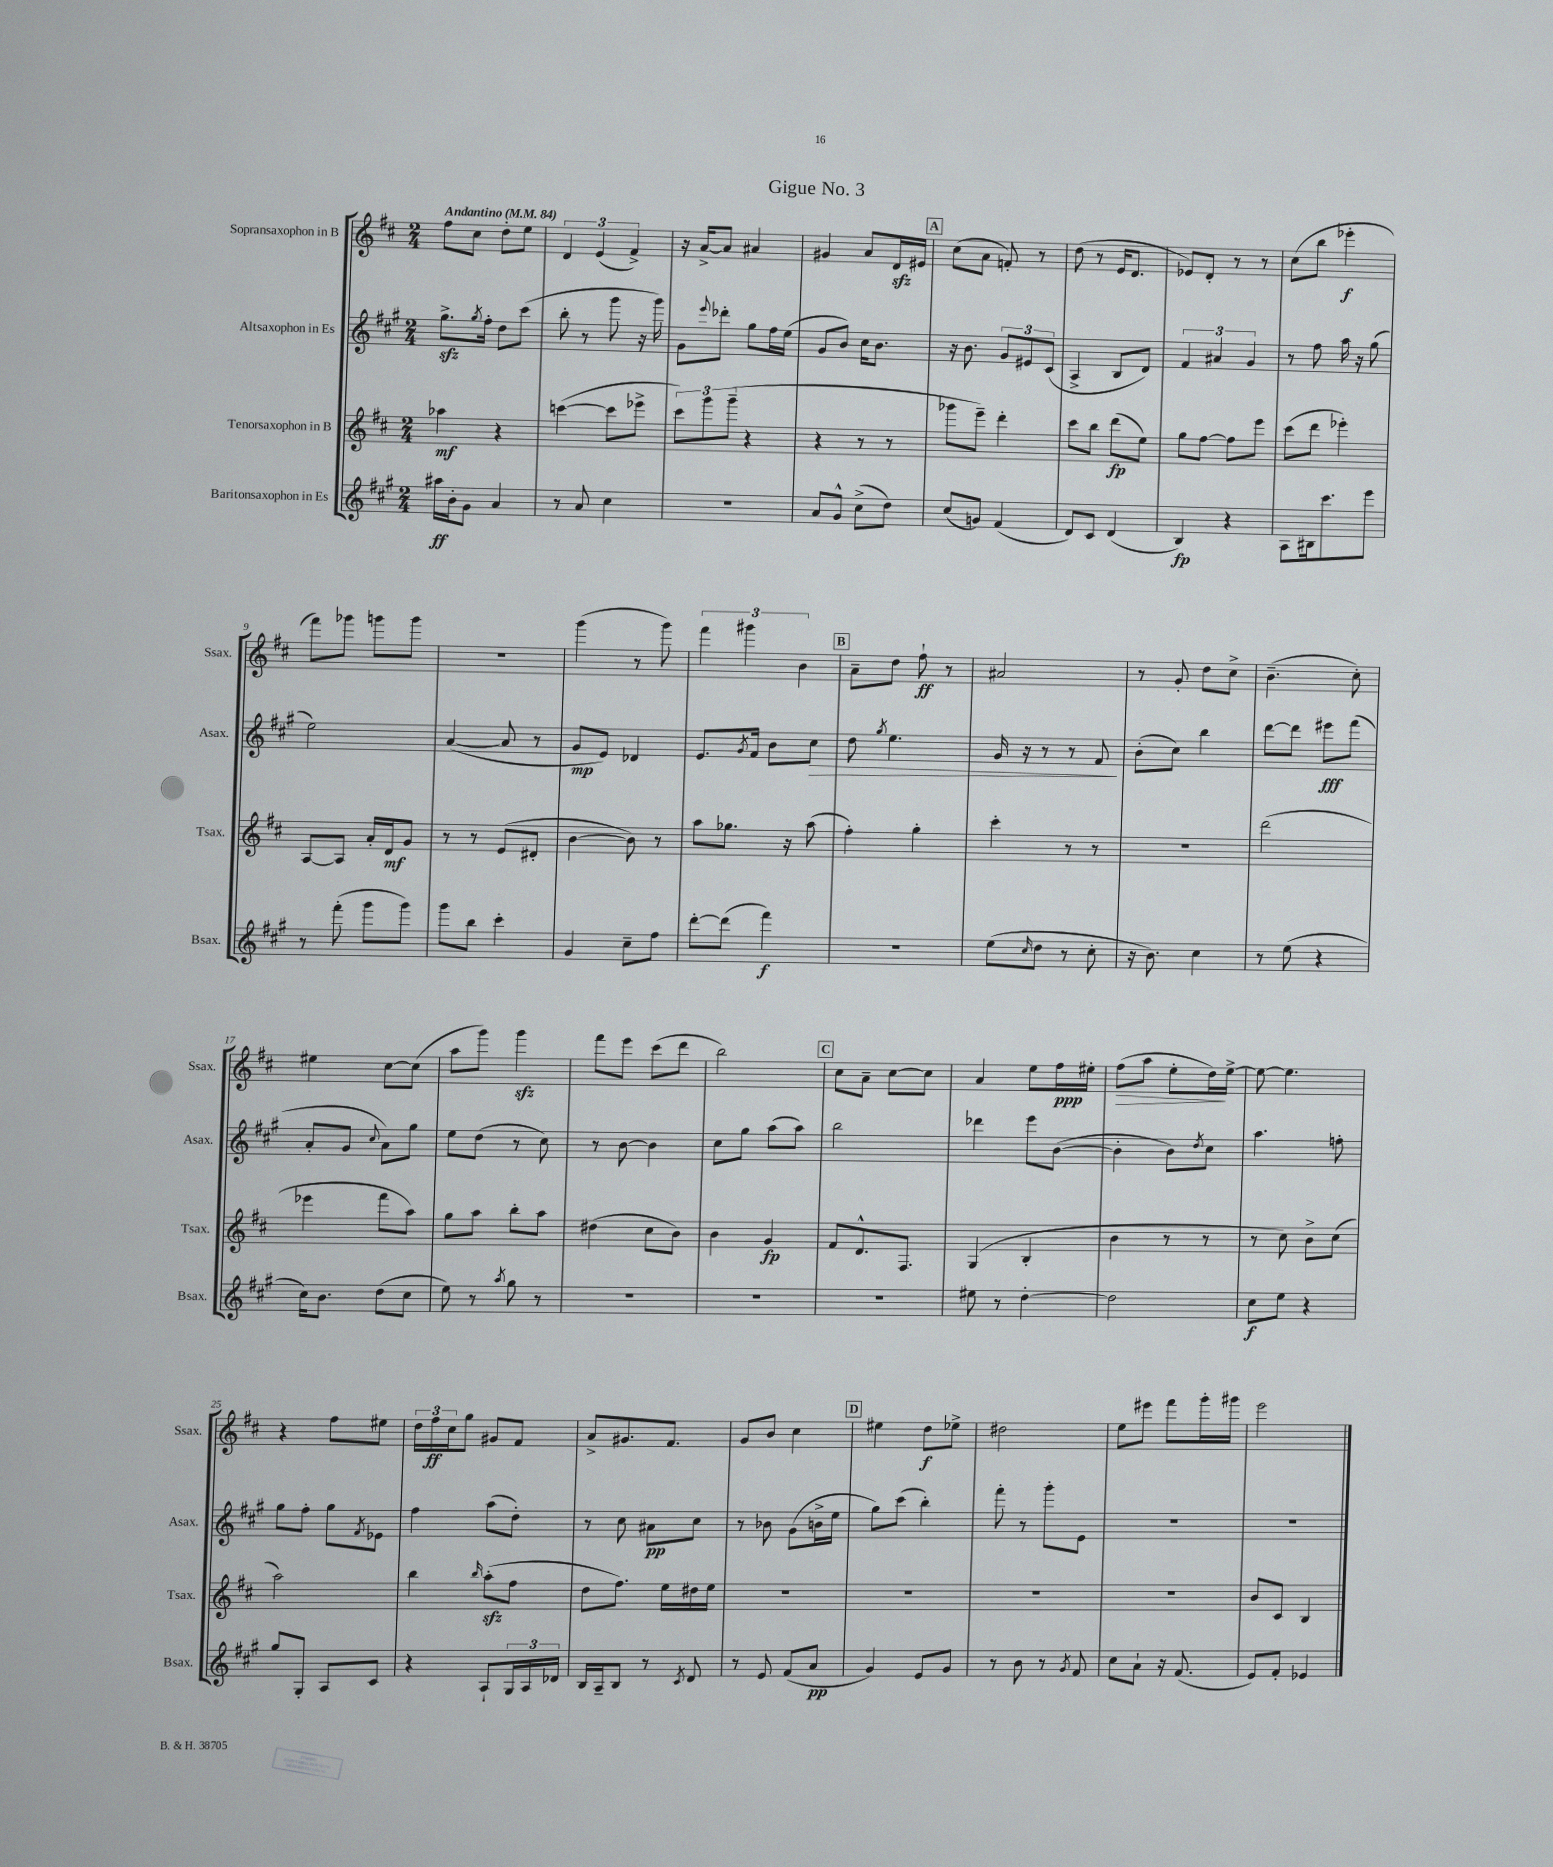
\header { title = "Gigue No. 3" }
<<
\new StaffGroup <<
\new Staff = "s0" \with { instrumentName = "Sopransaxophon in B" shortInstrumentName = "Ssax." } {
    \clef treble \key d \major \numericTimeSignature \time 2/4 \tempo "Andantino" 4 = 84
    fis''8 cis''8 d''8-. e''8 |
    \tuplet 3/2 { d'4 e'4( fis'4->) } |
    r16 a'16~-> a'8 ais'4 |
    gis'4 a'8 d'16\sfz eis'16 |
    \mark \markup { \box "A" } cis''8( a'8 f'8-.) r8 |
    d''8( r8 e'16 d'8. |
    ees'8) d'8-. r8 r8 |
    cis''8( b''8 ees'''4-.\f |
    fis'''8) ges'''8 g'''8 g'''8 |
    R2 |
    g'''4( r8 g'''8) |
    \tuplet 3/2 { fis'''4 gis'''4 b'4 } |
    \mark \markup { \box "B" } a'8-- d''8 fis''8-!\ff r8 |
    ais'2 |
    r8 g'8-. d''8 cis''8-> |
    b'4.--( cis''8-.) |
    eis''4 cis''8~ cis''8( |
    a''8 g'''8) g'''4\sfz |
    fis'''8 e'''8 cis'''8( d'''8 |
    b''2) |
    \mark \markup { \box "C" } cis''8 a'8-- cis''8~ cis''8 |
    a'4 e''8 fis''16\ppp eis''16-. |
    fis''8\>( a''8 e''8-. d''16\!) e''16~-> |
    e''8~ e''4. |
    r4 fis''8 eis''8 |
    \tuplet 3/2 { d''16 fis''16\ff cis''16 } g''8 gis'8 fis'8 |
    a'8-> gis'8. fis'8. |
    g'8 b'8 cis''4 |
    \mark \markup { \box "D" } eis''4 d''8\f ees''8-> |
    dis''2 |
    e''8 eis'''8 fis'''8 g'''16-. gis'''16 |
    e'''2 \bar "|." |
}
\new Staff = "s1" \with { instrumentName = "Altsaxophon in Es" shortInstrumentName = "Asax." } {
    \clef treble \key a \major \numericTimeSignature \time 2/4
    gis''8.->\sfz \acciaccatura { gis''8 } fis''16-. d''8 cis'''8( |
    b''8-. r8 gis'''8 r16 gis'''16) |
    gis'8 \appoggiatura { e'''8 } des'''8-. gis''8 fis''16 e''16( |
    gis'8 b'8) cis''16 b'8. |
    \mark \markup { \box "A" } r16 b'8. \tuplet 3/2 { gis'8 eis'8 cis'8( } |
    a4-> b8 d'8) |
    \tuplet 3/2 { fis'4 ais'4 gis'4 } |
    r8 fis''8 a''16 r16 gis''8( |
    e''2) |
    a'4~( a'8 r8 |
    gis'8\mp e'8) des'4 |
    e'8. \acciaccatura { gis'8 } fis'16 b'8 cis''8\> |
    \mark \markup { \box "B" } d''8 \acciaccatura { gis''8 } e''4. |
    gis'16 r16 r8 r8 fis'8\! |
    b'8-.( cis''8) b''4 |
    d'''8~ d'''8 eis'''8\fff fis'''8( |
    a'8-. gis'8 \appoggiatura { cis''8 } a'8) gis''8 |
    e''8 d''8( r8 cis''8) |
    r8 b'8~ b'4 |
    cis''8 gis''8 a''8( a''8) |
    \mark \markup { \box "C" } b''2 |
    des'''4 e'''8 b'8~( |
    b'4-. b'8) \acciaccatura { d''8 } cis''8 |
    a''4. f''8-. |
    gis''8 fis''8-. gis''8 \acciaccatura { fis'8 } ees'8 |
    fis''4 a''8( d''8-.) |
    r8 cis''8 ais'8\pp cis''8 |
    r8 bes'8 gis'8( b'16-> e''16 |
    \mark \markup { \box "D" } gis''8) cis'''8( b''4-.) |
    fis'''8-. r8 gis'''8-. e'8 |
    R2 |
    R2 \bar "|." |
}
\new Staff = "s2" \with { instrumentName = "Tenorsaxophon in B" shortInstrumentName = "Tsax." } {
    \clef treble \key d \major \numericTimeSignature \time 2/4
    aes''4\mf r4 |
    c'''4~( c'''8 ees'''8-> |
    \tuplet 3/2 { cis'''8) g'''8 g'''8--( } r4 |
    r4 r8 r8 |
    \mark \markup { \box "A" } ges'''8 e'''8--) d'''4-. |
    cis'''8 b''8 d'''8\fp( e''8) |
    g''8 fis''8~ fis''8 e'''8 |
    cis'''8( d'''8 ees'''4-.) |
    a8~ a8 a'16-. d'16\mf g'8 |
    r8 r8 e'8( dis'8-. |
    b'4~ b'8) r8 |
    a''8 ges''8. r16 a''8( |
    \mark \markup { \box "B" } fis''4-.) g''4-. |
    cis'''4-. r8 r8 |
    R2 |
    d'''2( |
    ees'''4 fis'''8 a''8) |
    g''8 a''8 b''8-. a''8 |
    dis''4( cis''8 b'8) |
    b'4 g'4\fp |
    \mark \markup { \box "C" } fis'8 d'8.-^ fis8. |
    g4( b4-. |
    b'4 r8 r8 |
    r8 cis''8) b'8-> cis''8( |
    a''2) |
    b''4 \grace { b''16 } a''8-.\sfz( fis''8 |
    d''8 fis''8.) e''16 dis''16 e''16 |
    R2 |
    \mark \markup { \box "D" } R2 |
    R2 |
    r2 |
    b'8 cis'8 b4 \bar "|." |
}
\new Staff = "s3" \with { instrumentName = "Baritonsaxophon in Es" shortInstrumentName = "Bsax." } {
    \clef treble \key a \major \numericTimeSignature \time 2/4
    ais''16\ff b'16-. gis'8 a'4 |
    r8 a'8 cis''4 |
    R2 |
    a'8 gis'8-^ cis''8->( d''8) |
    \mark \markup { \box "A" } cis''8( g'8) fis'4( |
    d'8) cis'8 d'4( |
    b4\fp) r4 |
    a8 bis16 cis'''8. e'''8 |
    r8 fis'''8-.( gis'''8 gis'''8) |
    gis'''8 b''8 cis'''4-. |
    gis'4 cis''8-- fis''8 |
    d'''8~-. d'''8( fis'''4\f) |
    \mark \markup { \box "B" } R2 |
    e''8( \grace { cis''16 } d''8 r8 cis''8-. |
    r16 b'8.) cis''4 |
    r8 e''8( r4 |
    cis''16) b'8. d''8( cis''8 |
    e''8) r8 \acciaccatura { a''8 } gis''8 r8 |
    R2 |
    R2 |
    \mark \markup { \box "C" } R2 |
    eis''8 r8 d''4~-. |
    d''2 |
    cis''8\f e''8 r4 |
    gis''8 gis8-. a8 cis'8 |
    r4 a8-! \tuplet 3/2 { gis16 a16 des'16 } |
    b16 a16-- b8 r8 \acciaccatura { cis'8 } d'8 |
    r8 e'8 fis'8( a'8\pp |
    \mark \markup { \box "D" } gis'4) e'8 gis'8 |
    r8 b'8 r8 \acciaccatura { gis'8 } fis'8 |
    cis''8 a'8-! r16 fis'8.( |
    e'8) fis'8-. ees'4 \bar "|." |
}
>>
>>
